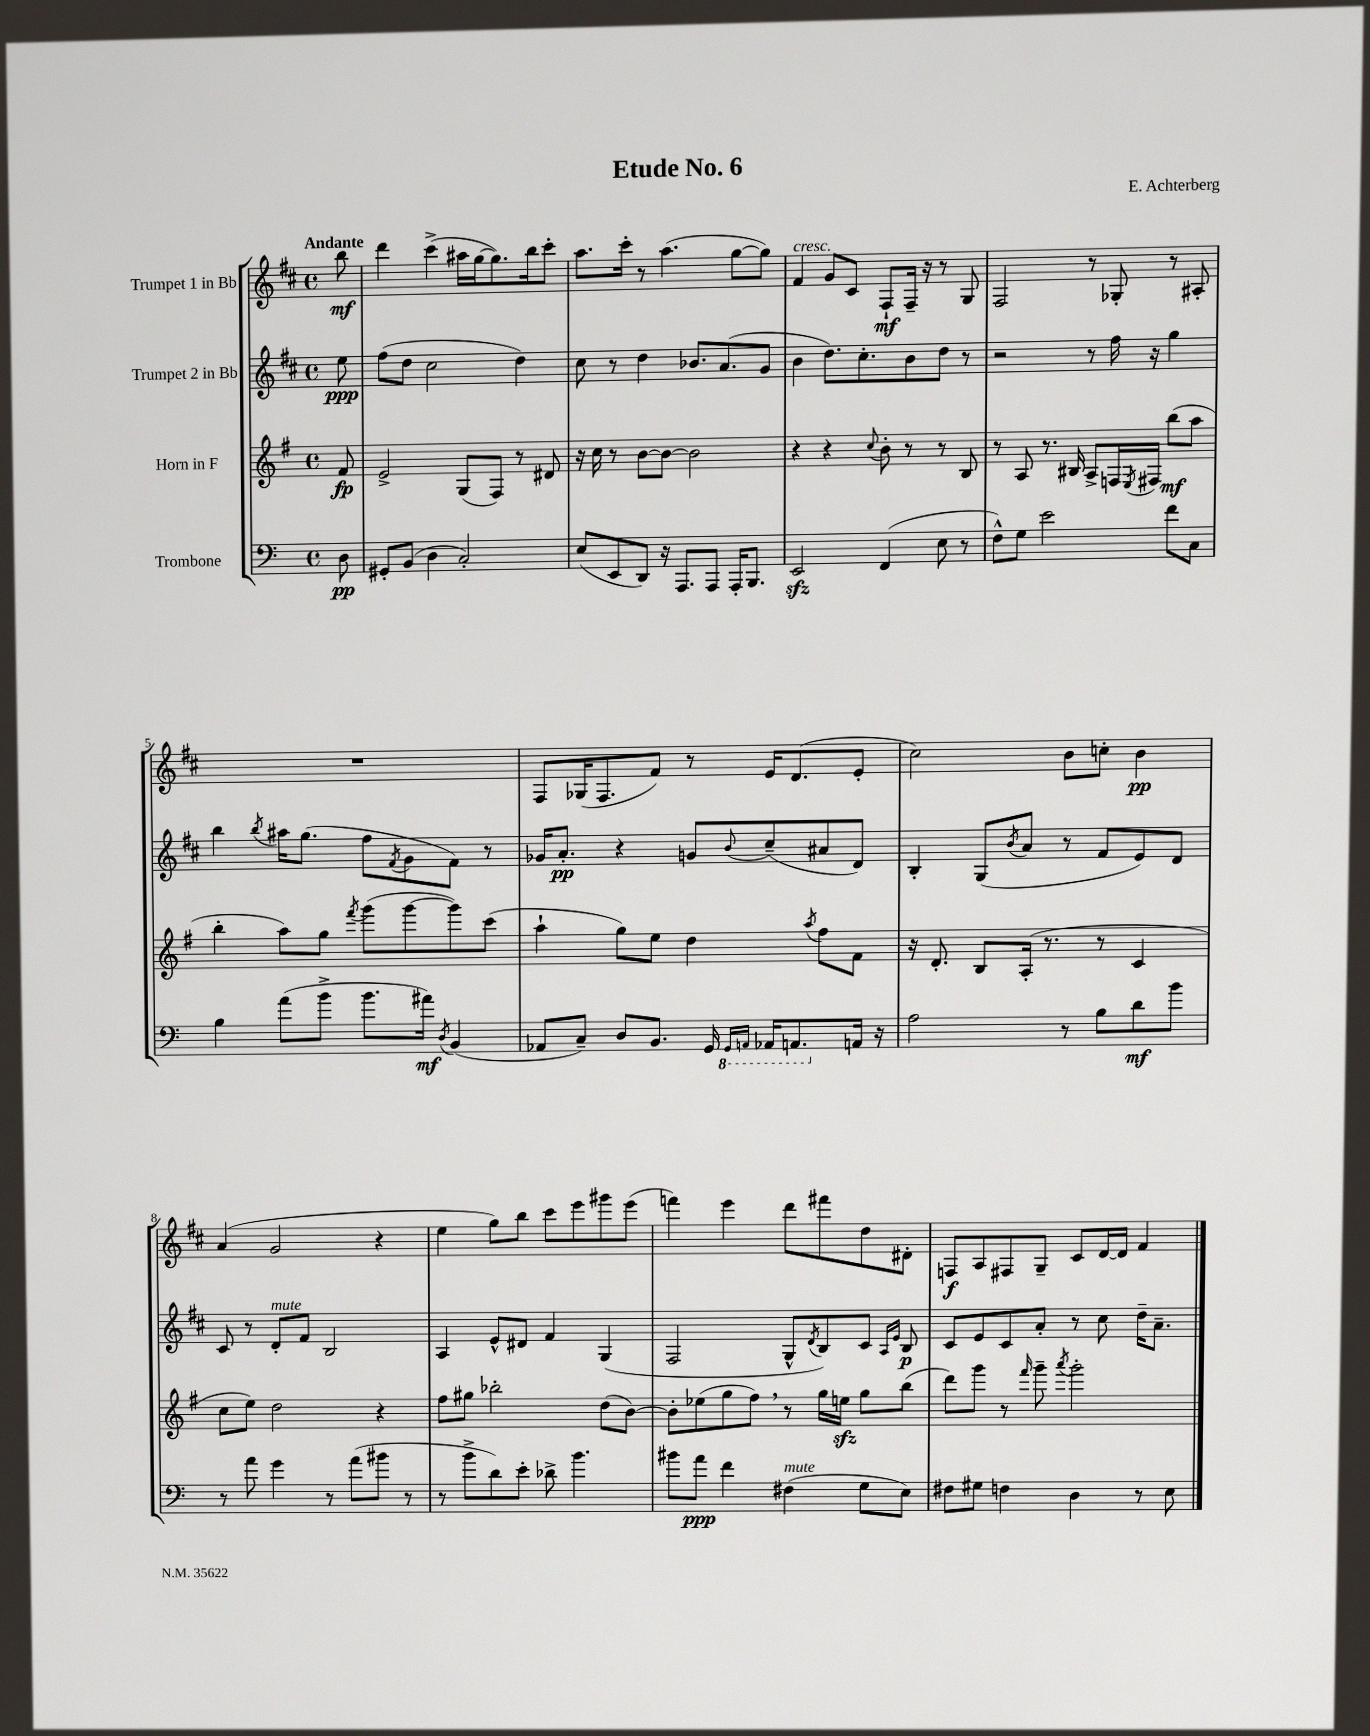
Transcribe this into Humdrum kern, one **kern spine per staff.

**kern	**kern	**kern	**kern
*staff4	*staff3	*staff2	*staff1
*clefF4	*clefG2	*clefG2	*clefG2
*k[]	*k[f#]	*k[f#c#]	*k[f#c#]
*M4/4	*M4/4	*M4/4	*M4/4
*met(c)	*met(c)	*met(c)	*met(c)
8D	8f#	8ee	8bb
=	=	=	=
8GG#'	2e^	(8ff#	4ddd
(8BB	.	8dd	.
4D	.	2cc#	(4ccc#^
2C')	(8G	.	16aa#
.	.	.	[16gg
.	8F#)	.	8.gg])
.	8r	4dd)	.
.	.	.	16bb
.	8d#	.	8ccc#'
=	=	=	=
(8E	16r	8cc#	8.aa
.	16cc	.	.
8EE	8r	8r	.
.	.	.	16ccc#'
8DD)	[8b	4dd	8r
16r	8b_	.	(4.aa
8.AAA	.	.	.
.	2b]	8.b-	.
8AAA	.	.	.
.	.	(8.a	.
16AAA'	.	.	[8gg
8.BBB	.	.	.
.	.	8g	8gg])
=	=	=	=
2EE	4r	4b	4f#
.	4r	8.dd)	8g
.	.	.	8c#
.	.	8.cc#'	.
.	8qqcc	.	.
(4FF	8b'	.	8F#`
.	8r	8b	16F#~
.	.	.	16r
8E	8r	8dd	8r
8r	8B	8r	8G
=	=	=	=
8F^^)	8r	2r	2F#
8G	8A	.	.
2e	8.r	.	.
.	16B#	.	.
.	8A^	8r	8r
.	16F	16ff#	8G-'
.	8qE	.	.
.	16F#	16r	.
8f	(8bb	4gg	8r
8C	8aa	.	8A#'
=	=	=	=
4B	4bb'	4bb	1r
.	.	8qbb	.
(8a	8aa)	16aa#	.
.	.	(8.gg	.
8b^	8gg	.	.
.	8qfff#	.	.
8.b	(8ggg	8ff#	.
.	.	8qf#	.
.	[8ggg	8g	.
16a#)	.	.	.
8qD	.	.	.
(4BB	8ggg])	8f#)	.
.	(8ccc	8r	.
=	=	=	=
8AA-	4aa`	16g-	8F#
.	.	8.a'	.
8C~)	.	.	(16G-
.	.	.	8.F#
8D	8gg)	4r	.
8.BB	8ee	.	8f#)
.	4dd	8g	8r
16GG	.	.	.
16qqGGG	.	.	.
16qqAAA	.	8qqb	.
16AAA-	.	(8cc#~	16e
8.AAA	.	.	(8.d
.	8qaa	.	.
.	8ff#	8a#	.
16AA	8f#	8d)	8e'
16r	.	.	.
=	=	=	=
2A	16r	4B'	2cc#)
.	8.d'	.	.
.	8B	(8G	.
.	.	8qb	.
.	(16A'	8a	.
.	8.r	.	.
8r	.	8r	8b
8B	8r	8f#	8cc'
8d	4c	8e)	4b
8b	.	8d	.
=	=	=	=
8r	8cc	8c#	(4a
8a	8ee)	8r	.
4g	2dd	8d'	2g
.	.	8f#	.
8r	.	2B	.
(8a	.	.	.
8b#	4r	.	4r
8r	.	.	.
=	=	=	=
8r	8ff#	4A	4ee
8b^	8gg#	.	.
8d)	2bb-'	8e^^	8gg)
8e'	.	8d#	8bb
8d-^	.	4f#	8ccc#
4.b	.	.	8eee
.	(8dd	(4G	8ggg#
.	[8b)	.	(8eee
=	=	=	=
8b#	8b']	2F#	4fff)
8a	(8ee-	.	.
4f	8gg	.	4eee
.	8ff#)	.	.
(4F#	8r	8G^^	8ddd
.	.	8qd	.
.	16gg	8B)	8fff#
.	16ee	.	.
8G	8gg	8c#	8dd
.	.	16qqA	.
.	.	16qqe	.
8E)	(8bb	8B	8d#'
=	=	=	=
8F#	8ddd)	8c#	8F
8G#	8ggg	8e	8A
4F	8r	8c#	8F#
.	16qqfff#	.	.
.	8ggg~	8a'	8G~
.	8qaaa	.	.
4D	2ggg'	8r	8c#
.	.	8cc#	[16d
.	.	.	16d]
8r	.	16dd~	4f#
.	.	8.a~	.
8E	.	.	.
==	==	==	==
*-	*-	*-	*-
